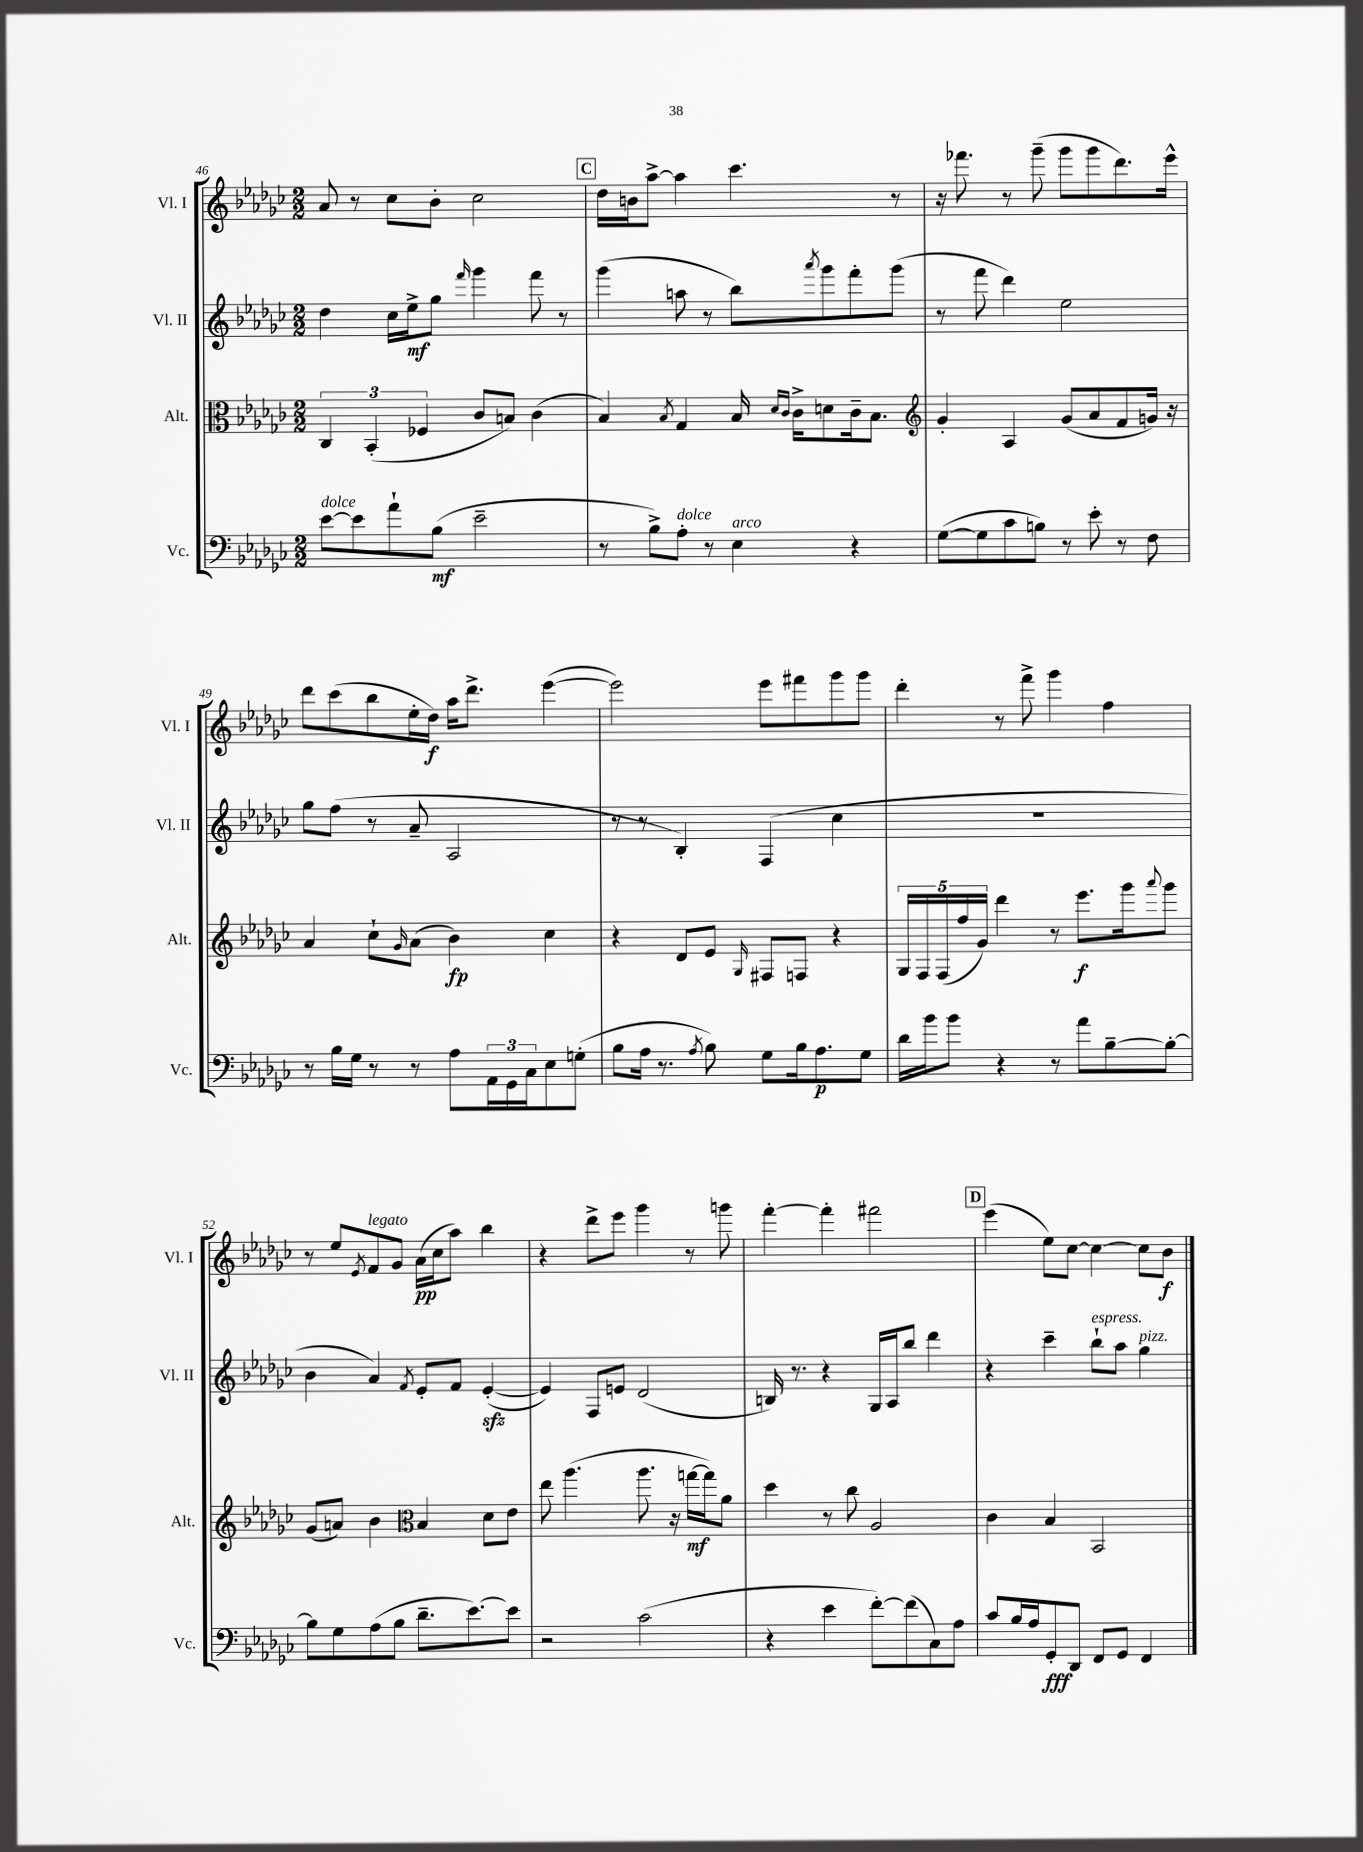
<<
\new StaffGroup <<
\new Staff = "s0" \with { instrumentName = "Vl. I" shortInstrumentName = "Vl. I" } {
    \clef treble \key ges \major \numericTimeSignature \time 2/2
    aes'8 r8 ces''8 bes'8-. ces''2 |
    \mark \markup { \box "C" } des''16 b'16 aes''8~-> aes''4 ces'''4. r8 |
    r16 fes'''8. r8 ges'''8--( ges'''8 ges'''8 des'''8.) ees'''16-^ |
    des'''8 ces'''8( bes''8 ees''16-. des''16\f) aes''16 des'''8.-> ees'''4~( |
    ees'''2) ees'''8 fis'''8 ges'''8 ges'''8 |
    des'''4-. r8 f'''8-> ges'''4 f''4 |
    r8 ees''8 \acciaccatura { ees'8 } f'8^\markup { \italic "legato" } ges'8 aes'16\pp( ces''16 aes''8) bes''4 |
    r4 des'''8-> ees'''8 ges'''4 r8 g'''8 |
    f'''4~-. f'''4-. fis'''2 |
    \mark \markup { \box "D" } ees'''4( ees''8) ces''8~ ces''4~ ces''8 bes'8\f \bar "|." |
}
\new Staff = "s1" \with { instrumentName = "Vl. II" shortInstrumentName = "Vl. II" } {
    \clef treble \key ges \major \numericTimeSignature \time 2/2
    des''4 ces''16 ees''16->\mf ges''8 \grace { f'''16 } ges'''4 f'''8 r8 |
    \mark \markup { \box "C" } ges'''4( a''8 r8 bes''8) \acciaccatura { aes'''8 } ges'''8 f'''8-. ges'''8( |
    r8 f'''8 des'''4) ees''2 |
    ges''8 f''8( r8 aes'8-- aes2 |
    r8 r8 bes4-.) f4( ces''4 |
    R1 |
    bes'4 aes'4) \acciaccatura { f'8 } ees'8-. f'8 ees'4~-.\sfz( |
    ees'4) f8 e'8 des'2( |
    b16) r8. r4 ges16 aes16 bes''8 des'''4 |
    \mark \markup { \box "D" } r4 ces'''4-- bes''8-!^\markup { \italic "espress." } aes''8 ges''4^\markup { \italic "pizz." } \bar "|." |
}
\new Staff = "s2" \with { instrumentName = "Alt." shortInstrumentName = "Alt." } {
    \clef alto \key ges \major \numericTimeSignature \time 2/2
    \tuplet 3/2 { ces4 bes,4-.( fes4 } ces'8 b8) ces'4( |
    \mark \markup { \box "C" } bes4) \acciaccatura { bes8 } ges4 bes16 \grace { des'16 ces'16 } ces'16-> d'8 ces'16-- bes8. |
    \clef treble ges'4-. aes4 ges'8( aes'8 f'8 g'16) r16 |
    aes'4 ces''8-! \grace { ges'16 } aes'8( bes'4\fp) ces''4 |
    r4 des'8 ees'8 \grace { ges16 } fis8 f8 r4 |
    \tuplet 5/4 { ges16 f16 f16( f''16 ges'16) } des'''4 r8 ees'''8.\f ges'''16 \appoggiatura { aes'''8 } ges'''8 |
    ges'8( a'8) bes'4 \clef alto bes4 des'8 ees'8 |
    ees''8 aes''4.( aes''8. r16 g''16~\mf g''16) aes'8 |
    des''4 r8 ces''8 aes2 |
    \mark \markup { \box "D" } ces'4 bes4 bes,2 \bar "|." |
}
\new Staff = "s3" \with { instrumentName = "Vc." shortInstrumentName = "Vc." } {
    \clef bass \key ges \major \numericTimeSignature \time 2/2
    ees'8~^\markup { \italic "dolce" } ees'8 aes'8-! bes8\mf( ees'2-- |
    \mark \markup { \box "C" } r8 bes8->) aes8-.^\markup { \italic "dolce" } r8 ees4^\markup { \italic "arco" } r4 |
    ges8~( ges8 ces'8 b8) r8 ees'8-. r8 f8 |
    r8 bes16 ges16 r8 r8 aes8 \tuplet 3/2 { aes,16 ges,16 ces16 } ees8 g8-.( |
    bes8 aes16 r8. \acciaccatura { aes8 } bes8) ges8 bes16 aes8.\p ges8 |
    des'16 bes'16 bes'8 r4 r8 aes'8 bes8~-- bes8~-. |
    bes8 ges8 aes8( bes8 des'8.-- ees'8.~) ees'8 |
    r2 ces'2( |
    r4 ees'4 f'8~-.) f'8( ces8) aes8 |
    \mark \markup { \box "D" } ces'8 bes16 aes16 ges,8-.\fff des,8 f,8 ges,8 f,4 \bar "|." |
}
>>
>>
\layout { \context { \Score currentBarNumber = #46 } }
